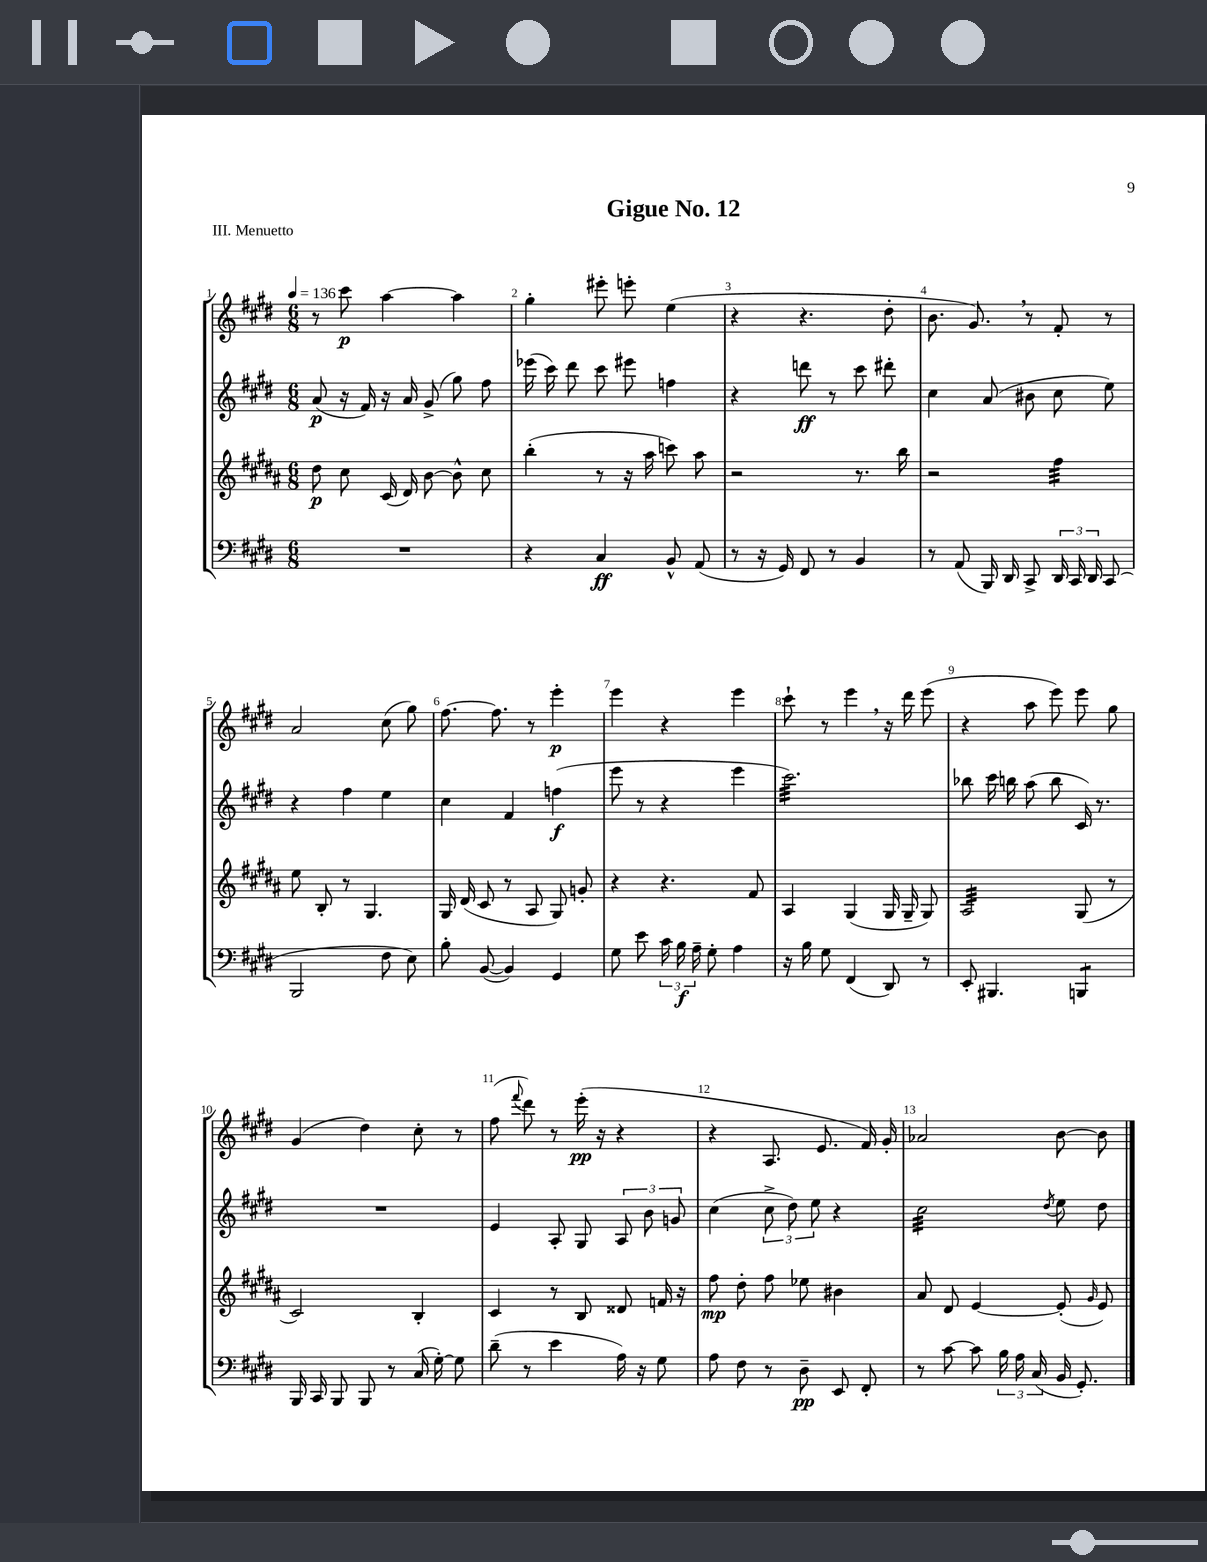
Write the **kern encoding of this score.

**kern	**kern	**kern	**kern
*staff4	*staff3	*staff2	*staff1
*clefF4	*clefG2	*clefG2	*clefG2
*k[f#c#g#d#]	*k[f#c#g#d#a#]	*k[f#c#g#d#]	*k[f#c#g#d#]
*M6/8	*M6/8	*M6/8	*M6/8
*MM136	*MM136	*MM136	*MM136
2.r	8dd#	(8a	8r
.	8cc#	16r	8ccc#
.	.	16f#)	.
.	(16c#	16r	[4aa
.	16d#)	16a	.
.	[8b	(8g#^	.
.	8b^^]	8gg#)	4aa]
.	8cc#	8ff#	.
=	=	=	=
4r	(4bb'	(16eee-	4gg#'
.	.	16ccc#)	.
.	.	8ddd#	.
4C#	8r	8ccc#	8eee#'
.	16r	8eee#	8eee'
.	16aa#	.	.
8BB^^	8ccc)	4ff	(4ee
(8AA	8aa#	.	.
=	=	=	=
8r	2r	4r	4r
16r	.	.	.
16GG#)	.	.	.
8FF#	.	8ddd	4.r
8r	.	8r	.
4BB	8.r	8ccc#	.
.	.	8ddd#'	8dd#'
.	16bb	.	.
=	=	=	=
8r	2r	4cc#	8.b
(8AA	.	.	.
.	.	.	8.g#)
16BBB)	.	(8a	.
16DD#	.	.	.
8CC#^	.	8b#	8r
24DD#	4ff#	8cc#	8f#'
24CC#	.	.	.
24DD#	.	.	.
(8CC#	.	8ee)	8r
=	=	=	=
2BBB	8ee	4r	2a
.	8B'	.	.
.	8r	4ff#	.
.	4.G#	.	.
8F#	.	4ee	(8cc#
8E)	.	.	8gg#)
=	=	=	=
8B'	16G#	4cc#	[8.ff#
.	(16d#	.	.
([8BB	8c#	.	.
.	.	.	8.ff#]
4BB])	8r	4f#	.
.	8A#	.	8r
4GG#	8G#)	(4ff	4eee'
.	8g'	.	.
=	=	=	=
8G#	4r	8eee	4eee
8e	.	8r	.
24c#	4.r	4r	4r
24B	.	.	.
24A~	.	.	.
8G#'	.	.	.
4A	.	4eee	4eee
.	8f#	.	.
=	=	=	=
16r	4A#	2.ccc#)	8ccc#`
16B	.	.	.
8G#	.	.	8r
(4FF#	(4G#	.	4eee
8DD#)	16G#	.	16r
.	16G#~	.	16ddd#
8r	8G#)	.	(8eee
=	=	=	=
8EE'	2A#	8bb-	4r
4.BBB#	.	16ccc#	.
.	.	16bb	.
.	.	(8aa	8aa
.	.	8bb	8eee)
4BBB	(8G#	16c#)	8eee
.	.	8.r	.
.	8r	.	8gg#
=	=	=	=
16BBB	2c#)	2.r	(4g#
16CC#	.	.	.
8BBB	.	.	.
8BBB	.	.	4dd#)
8r	.	.	.
(16C#	4B'	.	8cc#'
[16G#')	.	.	.
8G#]	.	.	8r
=	=	=	=
(8d#~	4c#	4e	(8ff#
.	.	.	8qqfff#
8r	.	.	8ddd#)
4e	8r	8A'	8r
.	8B	8G#	(16eee'
.	.	.	16r
16A)	8d##	12A	4r
16r	.	.	.
.	.	12b	.
8G#	16f	.	.
.	.	12g	.
.	16r	.	.
=	=	=	=
8A	8ff#	(4cc#	4r
8F#	8dd#'	.	.
8r	8ff#	12cc#^	8.A
.	.	12dd#)	.
8D#~	8ee-	.	.
.	.	12ee	.
.	.	.	8.e
8EE	4b#	4r	.
8FF#'	.	.	16f#)
.	.	.	16g#'
=	=	=	=
8r	8a#	2cc#	2a-
[8c#	8d#	.	.
8c#]	[4e	.	.
24B	.	.	.
24A	.	.	.
(24C#	.	.	.
.	.	8qdd#	.
16BB	(8e']	8ee	[8b
8.GG#')	.	.	.
.	16qqg#	.	.
.	8e)	8dd#	8b]
==	==	==	==
*-	*-	*-	*-
